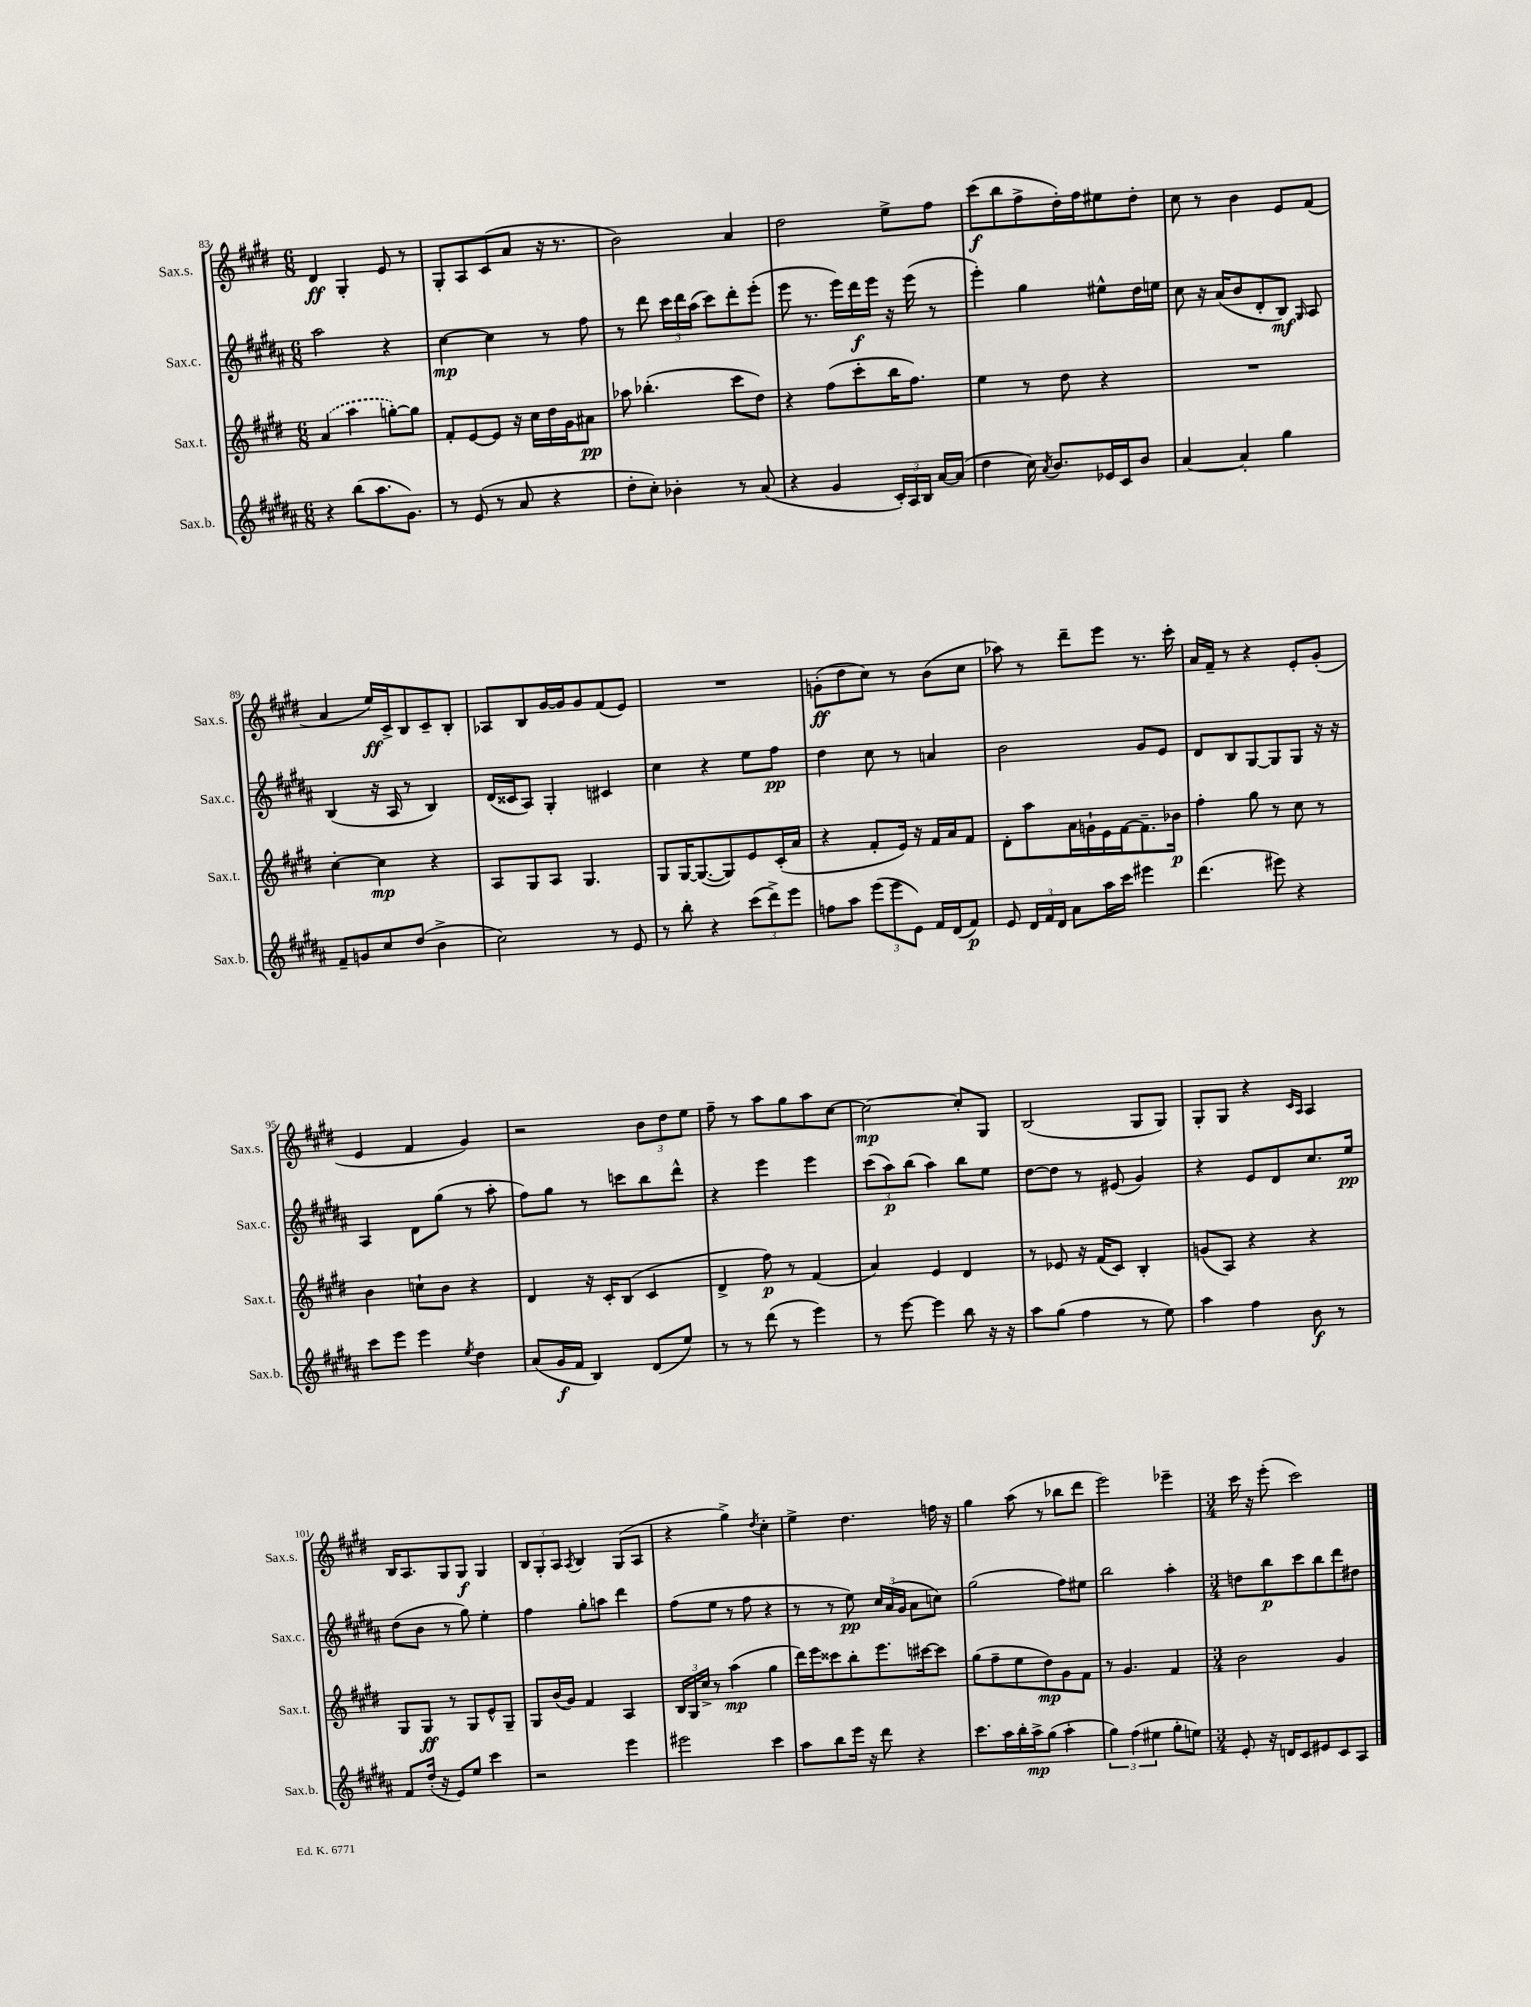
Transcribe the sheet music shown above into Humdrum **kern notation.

**kern	**dynam	**kern	**dynam	**kern	**dynam	**kern	**dynam
*part4	*part4	*part3	*part3	*part2	*part2	*part1	*part1
*staff4	*staff4	*staff3	*staff3	*staff2	*staff2	*staff1	*staff1
*I"Sax.b.	*	*I"Sax.t.	*	*I"Sax.c.	*	*I"Sax.s.	*
*I'Sax.b.	*	*I'Sax.t.	*	*I'Sax.c.	*	*I'Sax.s.	*
*clefG2	*	*clefG2	*	*clefG2	*	*clefG2	*
*k[f#c#g#d#a#]	*	*k[f#c#g#d#]	*	*k[f#c#g#d#a#]	*	*k[f#c#g#d#]	*
*M6/8	*	*M6/8	*	*M6/8	*	*M6/8	*
=83	=83	=83	=83	=83	=83	=83	=83
4r	.	(4a/	.	2aa#\	.	4d#/	ff
(8bb\L	.	4aa\	.	.	.	4G#'/	.
8.aa#\	.	.	.	.	.	.	.
.	.	[8ggn'\L)	.	4r	.	8e/	.
8.g#\J)	.	.	.	.	.	.	.
.	.	8gg\J]	.	.	.	8r	.
=84	=84	=84	=84	=84	=84	=84	=84
8r	.	8f#'/L	.	[4cc#\	mp	8G#'/L	.
(8e/	.	[8e/	.	.	.	8A/	.
8r	.	8e/J]	.	4cc#\]	.	(8c#/	.
8a#/	.	16r	.	.	.	8a/J	.
.	.	16cc#\LL	.	.	.	.	.
4r	.	16dd#\	.	8r	.	16r	.
.	.	16g#\J	.	.	.	8.r	.
.	.	8a#X\J	pp	8ff#\	.	.	.
=85	=85	=85	=85	=85	=85	=85	=85
8dd#'\L	.	8aa-X\	.	8r	.	2b\)	.
8cc#'\J)	.	(4.bb-X'\	.	8ddd#\	.	.	.
4b-X'\	.	.	.	24ccc#\LL	.	.	.
.	.	.	.	24ddd#\	.	.	.
.	.	.	.	(24aa#\JJ	.	.	.
.	.	.	.	8ccc#\L)	.	.	.
8r	.	8ccc#\L	.	8ddd#'\	.	4a/	.
(8a#/	.	8dd#\J)	.	(8eee'\J	.	.	.
=86	=86	=86	=86	=86	=86	=86	=86
4r	.	4r	.	8eee\	.	2dd#\	.
.	.	.	.	8.r	.	.	.
4g#/	.	(8ff#\L	.	.	.	.	.
.	.	.	.	16eee\LL)	.	.	.
.	.	8ccc#'\	.	16ddd#\	f	.	.
.	.	.	.	16eee\JJ	.	.	.
24c#'/LL)	.	16bb\K	.	16r	.	8ee^\L	.
24A#/	.	.	.	.	.	.	.
.	.	8.ff#\J)	.	(16eee\	.	.	.
24B/JJ	.	.	.	.	.	.	.
[16a#/LL	.	.	.	8r	.	8ff#\J	.
(16a#/JJ]	.	.	.	.	.	.	.
=87	=87	=87	=87	=87	=87	=87	=87
4dd#\	.	4ee\	.	4eee'\)	.	(8ccc#\L	f
.	.	.	.	.	.	8bb\	.
16cc#\)	.	8r	.	4gg#\	.	8ff#^\	.
8qa#/	.	.	.	.	.	.	.
8.b/L	.	.	.	.	.	.	.
.	.	8dd#\	.	.	.	16dd#'\L)	.
.	.	.	.	.	.	16ff#\J	.
16e-X/L	.	4r	.	8ee#X^^\L	.	8ee#X\	.
16c#/J	.	.	.	.	.	.	.
8b/J	.	.	.	16dd#\L	.	8dd#'\J	.
.	.	.	.	16een\JJ	.	.	.
=88	=88	=88	=88	=88	=88	=88	=88
[4a#/	.	2.r	.	8cc#\	.	8cc#\	.
.	.	.	.	16r	.	8r	.
.	.	.	.	(16a#/KL	.	.	.
4a#'/]	.	.	.	8b/	.	4b\	.
.	.	.	.	8d#'/	.	.	.
4gg#\	.	.	.	8B/J)	mf	8e/L	.
.	.	.	.	16qqG#/	.	.	.
.	.	.	.	8A#/	.	(8f#/J	.
!!LO:LB:g=z
=89	=89	=89	=89	=89	=89	=89	=89
8f#~/L	.	[4cc#'\	.	(4B/	.	4a/	.
8gn/	.	.	.	.	.	.	.
8cc#/	.	4cc#\]	mp	16r	.	16ee/LL)	ff
.	.	.	.	16A#/	.	16c#^/J	.
(8dd#/J	.	.	.	8r	.	8B/	.
4b^\	.	4r	.	4B/)	.	8c#~/	.
.	.	.	.	.	.	8B'/J	.
=90	=90	=90	=90	=90	=90	=90	=90
2cc#\)	.	8A/L	.	(16d#/LL	.	8A-X/L	.
.	.	.	.	16c##X/J	.	.	.
.	.	8G#/	.	8A#/J)	.	8B/	.
.	.	8A/J	.	4G#'/	.	[16g#/L	.
.	.	.	.	.	.	16g#/J]	.
.	.	4.G#/	.	.	.	8g#/	.
8r	.	.	.	4c#X/	.	(8f#/	.
8e/	.	.	.	.	.	8e/J)	.
=91	=91	=91	=91	=91	=91	=91	=91
8r	.	8G#/L	.	4cc#\	.	2.r	.
8bb'\	.	[16G#/K	.	.	.	.	.
.	.	(8.G#/_	.	.	.	.	.
4r	.	.	.	4r	.	.	.
.	.	8G#/])	.	.	.	.	.
(12ccc#\L	.	8e/	.	8ee\L	.	.	.
12ddd#^\)	.	.	.	.	.	.	.
.	.	(16c#'/L	.	8ff#\J	pp	.	.
12eee\J	.	.	.	.	.	.	.
.	.	16a/JJ	.	.	.	.	.
=92	=92	=92	=92	=92	=92	=92	=92
8ffn\L	.	4r	.	4dd#\	.	(8gn'\L	ff
8aa#\J	.	.	.	.	.	8dd#\	.
(12eee\L	.	8f#'/L	.	8cc#\	.	8cc#\J)	.
12eee\	.	.	.	.	.	.	.
.	.	16e/Jk)	.	8r	.	8r	.
12e\J)	.	.	.	.	.	.	.
.	.	16r	.	.	.	.	.
16f#/LL	.	16f#/LL	.	4an/	.	(8b\L	.
(16d#/J	.	16a/J	.	.	.	.	.
8f#/J)	p	8f#/J	.	.	.	8cc#\J	.
=93	=93	=93	=93	=93	=93	=93	=93
8e/	.	8d#'\L	.	2b\	.	8aa-X\)	.
24d#/LL	.	8aa\	.	.	.	8r	.
24f#/	.	.	.	.	.	.	.
24d#/JJ	.	.	.	.	.	.	.
8a#\L	.	16a\L	.	.	.	8ddd#~\L	.
.	.	16gn`\	.	.	.	.	.
16aa#\L	.	16e\	.	.	.	8eee\J	.
16ccc#\JJ	.	[16f#\J	.	.	.	.	.
4eee#X\	.	8.f#~\]	.	8g#/L	.	8.r	.
.	.	.	.	8e/J	.	.	.
.	.	16b-X\Jk	p	.	.	16ccc#'\	.
=94	=94	=94	=94	=94	=94	=94	=94
(4.ddd#\	.	4ff#'\	.	8d#/L	.	16a/LL	.
.	.	.	.	.	.	16f#~/JJ	.
.	.	.	.	8B/	.	8r	.
.	.	8gg#\	.	[8G#/	.	4r	.
8eee#X\)	.	8r	.	8G#/]	.	.	.
4r	.	8cc#\	.	8G#/J	.	8e'/L	.
.	.	8r	.	16r	.	(8g#'/J	.
.	.	.	.	16r	.	.	.
!!LO:LB:g=z
=95	=95	=95	=95	=95	=95	=95	=95
8ccc#\L	.	4b\	.	4A#/	.	4e/	.
8eee\J	.	.	.	.	.	.	.
4eee\	.	8ccn`\L	.	8d#\L	.	4f#/	.
.	.	8b\J	.	(8gg#\J	.	.	.
8qee/	.	.	.	.	.	.	.
4dd#\	.	4r	.	8r	.	4g#/)	.
.	.	.	.	8aa#'\	.	.	.
=96	=96	=96	=96	=96	=96	=96	=96
(8a#/L	.	4d#/	.	8ff#\L)	.	2r	.
16g#/L	f	.	.	8gg#\J	.	.	.
16f#/JJ	.	.	.	.	.	.	.
4B/)	.	16r	.	8r	.	.	.
.	.	16c#'/KL	.	.	.	.	.
.	.	(8B/J	.	8cccn\L	.	.	.
(8d#/L	.	4c#/	.	8bb\	.	12b\L	.
.	.	.	.	.	.	12dd#\	.
8ee/J)	.	.	.	8ddd#^^\J	.	.	.
.	.	.	.	.	.	12ee\J	.
=97	=97	=97	=97	=97	=97	=97	=97
8r	.	4d#^/	.	4r	.	8ff#~\	.
8r	.	.	.	.	.	8r	.
(8ddd#\	.	8ff#\)	p	4eee\	.	8aa\L	.
8r	.	8r	.	.	.	8gg#\	.
4eee\)	.	(4f#/	.	4eee\	.	8aa\	.
.	.	.	.	.	.	[8cc#\J	.
=98	=98	=98	=98	=98	=98	=98	=98
8r	.	4a/)	.	(12ccc#\L	.	2cc#\_	mp
.	.	.	.	12aa#\)	p	.	.
[8eee\	.	.	.	.	.	.	.
.	.	.	.	(12bb\J	.	.	.
4eee\]	.	4e/	.	4aa#\)	.	.	.
8bb\	.	4d#/	.	8bb\L	.	8cc#'/L]	.
16r	.	.	.	8ee\J	.	8G#/J	.
16r	.	.	.	.	.	.	.
=99	=99	=99	=99	=99	=99	=99	=99
8aa#\L	.	8r	.	[8dd#\L	.	(2B/	.
(8gg#\J	.	8e-X/	.	8dd#\J]	.	.	.
4ff#\	.	16r	.	8r	.	.	.
.	.	(16f#/KL	.	.	.	.	.
.	.	8c#/J)	.	(8e#X/	.	.	.
8r	.	4B'/	.	4g#/)	.	8G#/L	.
8ee\)	.	.	.	.	.	8G#/J)	.
=100	=100	=100	=100	=100	=100	=100	=100
4aa#\	.	(8gn/L	.	4r	.	8G#'/L	.
.	.	8A/J)	.	.	.	8G#/J	.
4ff#\	.	4r	.	8e/L	.	4r	.
.	.	.	.	8d#/	.	.	.
.	.	.	.	.	.	16qqc#/LL	.
.	.	.	.	.	.	16qqA/JJ	.
8b\	f	4r	.	8.cc#/	.	4A/	.
8r	.	.	.	.	.	.	.
.	.	.	.	16ee/Jk	pp	.	.
!!LO:LB:g=z
=101	=101	=101	=101	=101	=101	=101	=101
8f#/L	.	8G#/L	.	(8dd#\L	.	16B/KL	.
.	.	.	.	.	.	8.A/	.
(16dd#'/Jk	.	8G#/J	ff	8b\J	.	.	.
16r	.	.	.	.	.	.	.
8e/L)	.	8r	.	8r	.	8G#/	.
8ee/J	.	8G#/L	.	8gg#\)	.	8G#/J	f
4ccc#\	.	8e^^/	.	4ee'\	.	4G#/	.
.	.	8G#~/J	.	.	.	.	.
=102	=102	=102	=102	=102	=102	=102	=102
2r	.	8G#/L	.	4ff#\	.	12B/L	.
.	.	.	.	.	.	12G#'/	.
.	.	(16b/L	.	.	.	.	.
.	.	.	.	.	.	12A/J	.
.	.	16g#/JJ)	.	.	.	.	.
.	.	.	.	.	.	8qA/	.
.	.	4f#/	.	8gg#'\L	.	4B/	.
.	.	.	.	8aan\J	.	.	.
4eee\	.	4A/	.	4ddd#\	.	(8G#/L	.
.	.	.	.	.	.	8A/J	.
=103	=103	=103	=103	=103	=103	=103	=103
2eee#X\	.	24B/LL	.	(8ff#\L	.	4r	.
.	.	24G#/	.	.	.	.	.
.	.	24cc#^/JJ	.	.	.	.	.
.	.	8r	.	8ee\J	.	.	.
.	.	(4aa\	mp	8r	.	4gg#^\)	.
.	.	.	.	8ff#\	.	.	.
.	.	.	.	.	.	8qdd#/	.
4ccc#\	.	4gg#\	.	4r	.	4cc#'\	.
=104	=104	=104	=104	=104	=104	=104	=104
8aa#\L	.	16ddd#\LL)	.	8r	.	4ee^\	.
.	.	16eee\J	.	.	.	.	.
8bb\	.	8ccc##X\	.	8r	.	.	.
16eee\Jk	.	8bb'\	.	8ee\)	pp	4.dd#\	.
16r	.	.	.	.	.	.	.
8ddd#\	.	8.eee\	.	24cc#/LL	.	.	.
.	.	.	.	(24a#/	.	.	.
.	.	.	.	24g#/JJ	.	.	.
4r	.	.	.	8a#\L	.	.	.
.	.	[16ccc#X\k	.	.	.	.	.
.	.	8ccc#\J]	.	8ccn\J)	.	16ffn\	.
.	.	.	.	.	.	16r	.
=105	=105	=105	=105	=105	=105	=105	=105
8.ccc#\L	.	(8gg#\L	.	(2gg#\	.	4gg#\	.
.	.	8ff#~\	.	.	.	.	.
16aa#\L	.	.	.	.	.	.	.
16bb'\	.	8ee\	.	.	.	(8aa\	.
16aa#^\J	mp	.	.	.	.	.	.
(8gg#\J	.	8dd#\)	mp	.	.	8r	.
4aa#'\	.	8g#\	.	8ff#\L)	.	8bb-X\L	.
.	.	8f#\J	.	8ee#X\J	.	8ddd#\J	.
=106	=106	=106	=106	=106	=106	=106	=106
6gg#\)	.	8r	.	2bb\	.	2eee\)	.
.	.	4.g#/	.	.	.	.	.
(6ff#\	.	.	.	.	.	.	.
6ee#X\	.	.	.	.	.	.	.
8gg#'\L	.	4f#/	.	4aa#'\	.	4eee-X~\	.
8een\J)	.	.	.	.	.	.	.
=107	=107	=107	=107	=107	=107	=107	=107
*M3/4	*	*M3/4	*	*M3/4	*	*M3/4	*
8e'/	.	2b\	.	8ddn\L	.	16ccc#\	.
.	.	.	.	.	.	16r	.
16r	.	.	.	8bb\	p	(8eee'\	.
16dn/KL	.	.	.	.	.	.	.
8c#/	.	.	.	8ccc#\	.	2ccc#\)	.
8e#X/	.	.	.	8bb\	.	.	.
8c#/	.	4g#/	.	8ddd#\	.	.	.
8A#/J	.	.	.	8dd#X\J	.	.	.
==	==	==	==	==	==	==	==
*-	*-	*-	*-	*-	*-	*-	*-
